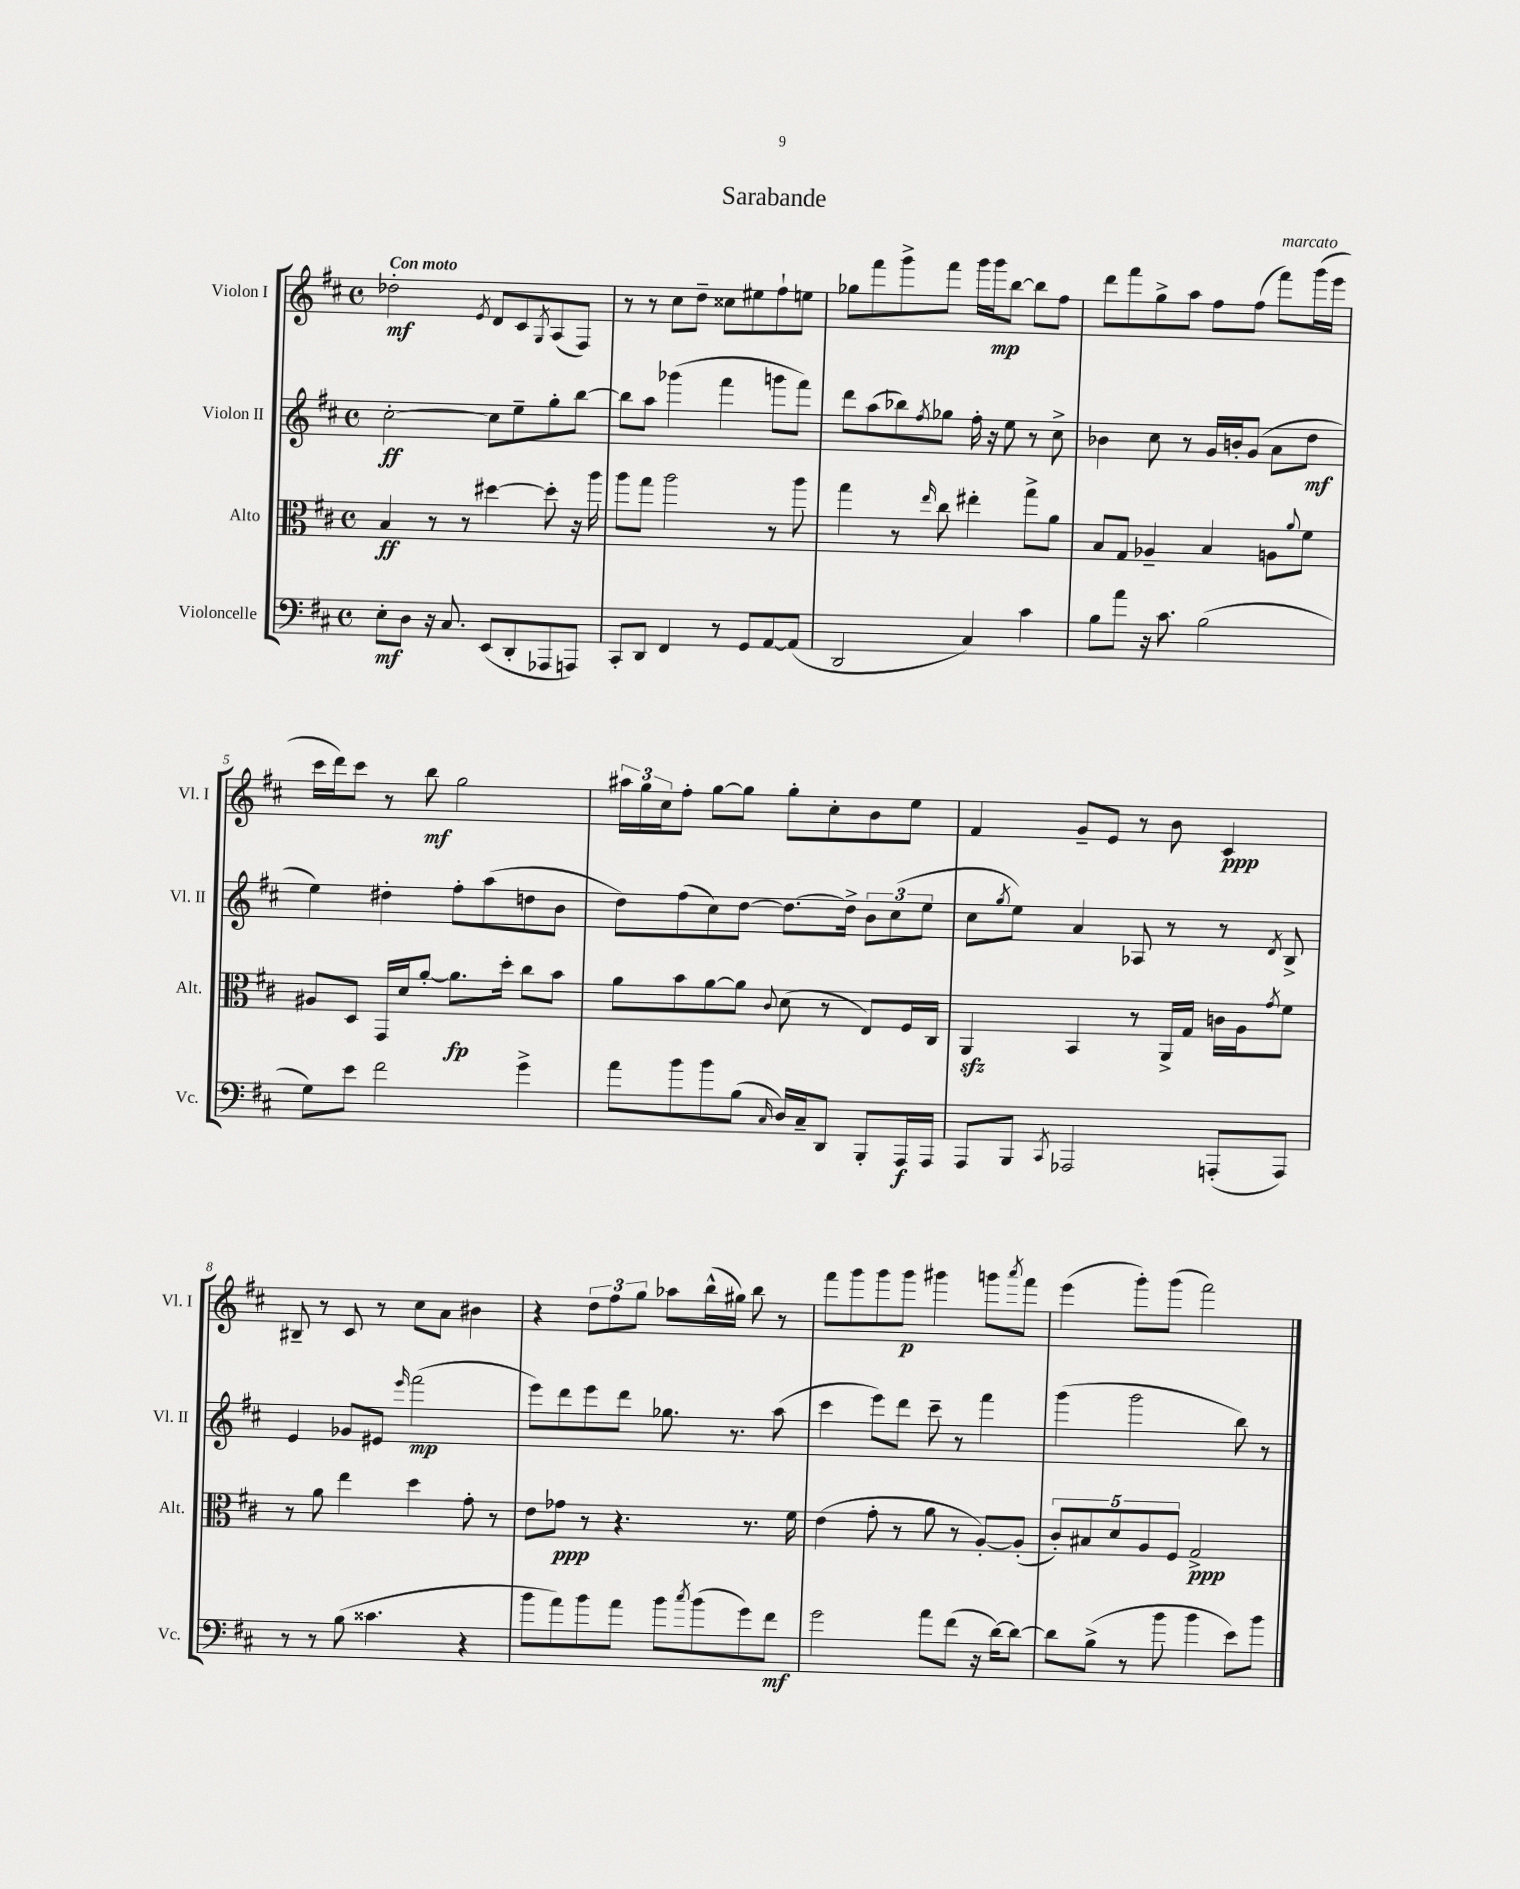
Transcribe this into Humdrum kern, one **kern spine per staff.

**kern	**kern	**kern	**kern
*staff4	*staff3	*staff2	*staff1
*clefF4	*clefC3	*clefG2	*clefG2
*k[f#c#]	*k[f#c#]	*k[f#c#]	*k[f#c#]
*M4/4	*M4/4	*M4/4	*M4/4
*met(c)	*met(c)	*met(c)	*met(c)
8E'	4B	[2cc#'	2dd-'
8D	.	.	.
16r	8r	.	.
8.C#	.	.	.
.	8r	.	.
.	.	.	8qe
(8EE	[4dd#	8cc#]	8d
8DD'	.	8ee~	8c#
.	.	.	8qG
8AAA-	8dd#']	8gg'	(8A
8AAA)	16r	[8bb	8F#)
.	16aa	.	.
=	=	=	=
8CC#'	8aa	8bb]	8r
8DD	8gg	8aa	8r
4FF#	2aa	(4ggg-	8cc#
.	.	.	8dd~
8r	.	4fff#	8cc##
8GG	.	.	8ee#
[8AA	8r	8ggg	8ff#`
(8AA]	8aa	8fff#)	8ee
=	=	=	=
2DD	4gg	8ddd	8gg-
.	.	(8aa	8fff#
.	8r	8bb-)	8ggg^
.	16qqee	8qff#	.
.	8cc#	8gg-	8fff#
4C#)	4ee#'	16ff#'	16ggg
.	.	16r	16ggg
.	.	8ee	[8bb
4c#	8gg^	8r	8bb]
.	8a	8cc#^	8ff#
=	=	=	=
8B	8B	4b-	8ddd
8a	8G	.	8fff#
16r	4A-~	8cc#	8gg^
8.c#	.	.	.
.	.	8r	8aa
(2B	4B	16g	8ff#
.	.	16b'	.
.	.	(8g	(8ff#
.	8A	8a	8fff#)
.	8qqa	.	.
.	8f#	8dd	(16ggg
.	.	.	16eee
=	=	=	=
8G)	8A#	4ee)	16ccc#
.	.	.	16ddd)
8e	8D	.	8ccc#
2f#	16GG	4dd#'	8r
.	16d	.	.
.	[8a'	.	8bb
.	8.a]	8ff#'	2gg
.	.	(8aa	.
.	16dd'	.	.
4g^	8cc#	8dd	.
.	8b	8b	.
=	=	=	=
8a	8a	8dd)	24aa#
.	.	.	24gg
.	.	.	24cc#
8b	8b	(8ff#	8ff#'
8b	[8a	8cc#)	[8gg
(8B	8a]	[8dd	8gg]
16qqC#	8qqc#	.	.
16D)	(8d	8.dd_	8gg'
16C#~	.	.	.
8DD	8r	.	8cc#'
.	.	16dd^]	.
8BBB'	8E)	12b	8b
.	.	(12cc#	.
16AAA	16F#	.	8ee
.	.	12ee	.
16AAA	16C#	.	.
=	=	=	=
8AAA	4AA	8cc#	4f#
.	.	8qgg	.
8BBB	.	8ee)	.
8qCC#	.	.	.
2AAA-	4BB	4a	8g~
.	.	.	8e
.	8r	8A-	8r
.	16AA^	8r	8b
.	16G	.	.
(8AAA'	16c	8r	4c#
.	16A	.	.
.	8qg	8qd	.
8AAA)	8f#	8B^	.
=	=	=	=
8r	8r	4e	8B#~
8r	8a	.	8r
(8B	4ee	8g-	8c#
4.c##	.	8e#	8r
.	.	16qqeee	.
.	4dd	(2fff#	8cc#
.	.	.	8a
4r	8g'	.	4b#
.	8r	.	.
=	=	=	=
8b	8e	8eee)	4r
8a)	8g-	8ddd	.
8b	8r	8eee	12dd
.	.	.	12ff#
8a	4.r	8ddd	.
.	.	.	12gg
8b	.	8.gg-	8aa-
8qcc#	.	.	.
(8b	.	.	(16bb^^
.	.	8.r	16gg#)
8g)	8.r	.	8bb
8f#	.	(8aa	8r
.	16f#	.	.
=	=	=	=
2g	(4e	4ccc#	8fff#
.	.	.	8ggg
.	8g'	8eee)	8ggg
.	8r	8ddd	8ggg
8a	8a	8ccc#~	4ggg#
(8f#	8r	8r	.
16r	[8A')	4fff#	8ggg
[16d)	.	.	.
.	.	.	8qaaa
8d_	(8A']	.	8fff#
=	=	=	=
8d]	10c#')	(4ggg	(4eee
.	10B#	.	.
(8B^	.	.	.
.	10d	.	.
8r	.	2ggg	8ggg')
.	10A	.	.
8b	.	.	(8ggg
.	10F#	.	.
4b	2G^	.	2fff#)
8e)	.	8bb)	.
8b	.	8r	.
==	==	==	==
*-	*-	*-	*-
